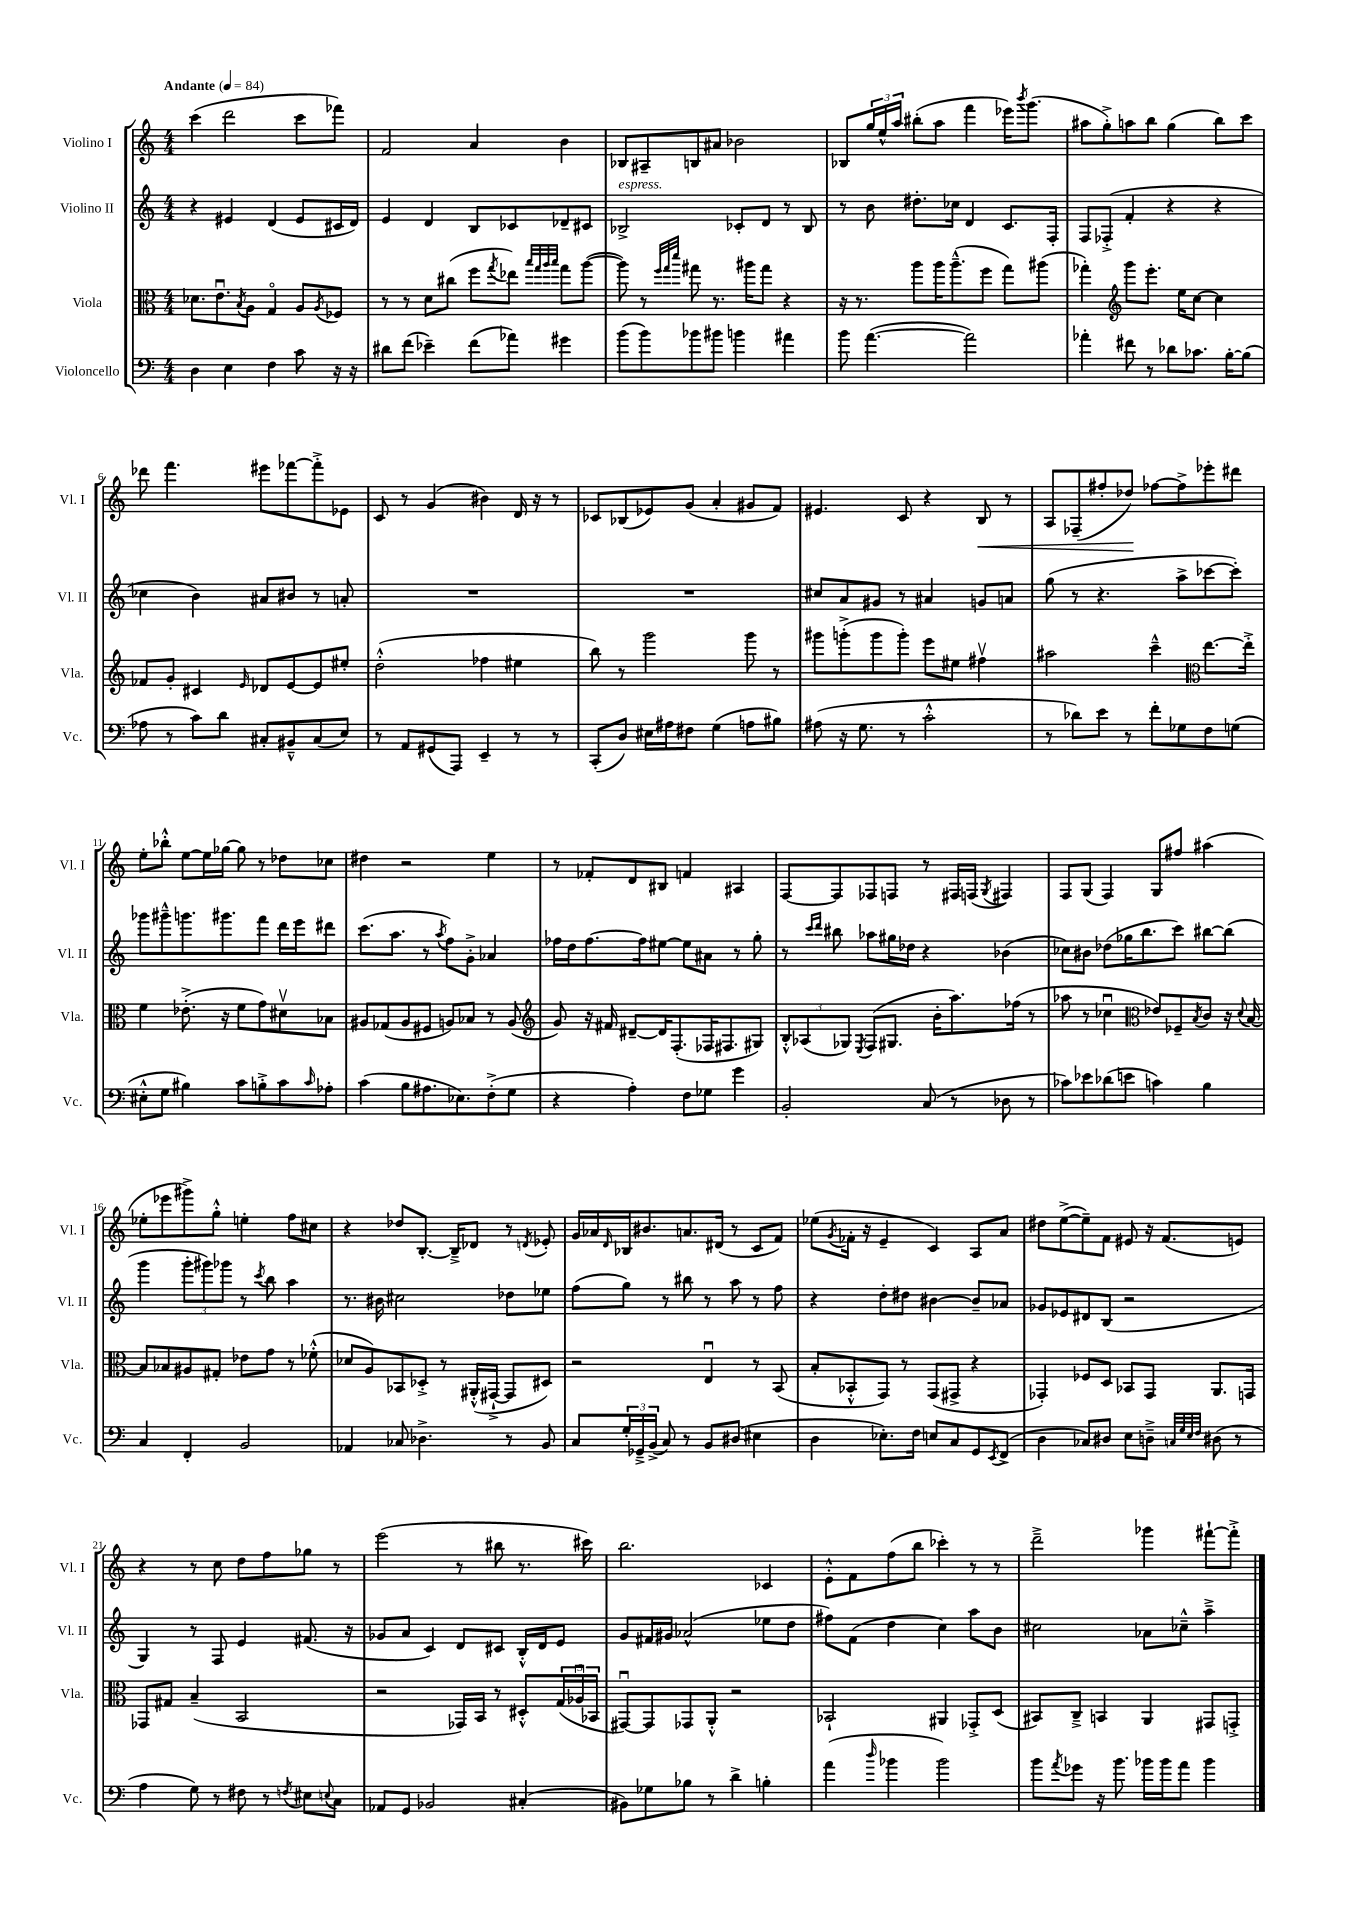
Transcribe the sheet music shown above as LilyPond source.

<<
\new StaffGroup <<
\new Staff = "s0" \with { instrumentName = "Violino I" shortInstrumentName = "Vl. I" } {
    \clef treble \key c \major \numericTimeSignature \time 4/4 \tempo "Andante" 4 = 84
    c'''4( d'''2 c'''8 fes'''8) |
    f'2 a'4 b'4 |
    bes8 ais8-- b8 ais'8 bes'2 |
    bes8 \tuplet 3/2 { g''16 e''16-^ a''16 } bis''8-.( a''8 f'''4 ees'''16) \acciaccatura { b'''8 } g'''8.( |
    ais''8 g''8-.->) a''8 b''8 g''4( b''8) c'''8 |
    des'''8 f'''4. eis'''8 fes'''8~ fes'''8-.-> ees'8 |
    c'8 r8 g'4( bis'4) d'16 r16 r8 |
    ces'8 bes8( ees'8) g'8( a'4-. gis'8 f'8) |
    eis'4. c'8 r4 b8\< r8 |
    a8 fes8--( fis''8-. des''8\!) fes''8~ fes''8-> ees'''8-. dis'''8 |
    e''8-. bes''8-.-^ e''8~ e''16 ges''16~ ges''8 r8 des''8 ces''8 |
    dis''4 r2 e''4 |
    r8 fes'8-. d'8 bis8 f'4 ais4 |
    f8~ f8 fes8 f8 r8 fis16 f16( \acciaccatura { g8 } fis4) |
    f8 g8( f4) g8 fis''8 ais''4( |
    ees''8-. ees'''8 gis'''8->) g''8-.-^ e''4-. f''8 cis''8 |
    r4 des''8 b8.~-. b16---> des'8 r8 \acciaccatura { d'8 } ees'8-. |
    g'16 aes'16 \grace { d'16 } bes16 bis'8. a'8. dis'16( r8 c'8 f'8) |
    ees''8( \acciaccatura { g'8 } fes'16-. r16 e'4-- c'4) a8 a'8 |
    dis''8 e''8~->( e''8--) f'8 eis'8 r16 f'8.( e'8) |
    r4 r8 c''8 d''8 f''8 ges''8 r8 |
    e'''2( r8 bis''8 r8. cis'''16) |
    b''2. ces'4 |
    e'8-.-^ f'8 f''8( b''8 ces'''4-.) r8 r8 |
    d'''2---> ges'''4 fis'''8~-! fis'''8-.-> \bar "|." |
}
\new Staff = "s1" \with { instrumentName = "Violino II" shortInstrumentName = "Vl. II" } {
    \clef treble \key c \major \numericTimeSignature \time 4/4
    r4 eis'4 d'4( eis'8 cis'16 d'16) |
    e'4 d'4 b8 ces'8 des'8-- cis'8 |
    bes2->^\markup { \italic "espress." } ces'8-. d'8 r8 bes8 |
    r8 b'8 dis''8.-. ces''16 d'4 c'8. f16-. |
    f8 fes8-.->( f'4-. r4 r4 |
    ces''4 b'4) ais'8 bis'8 r8 a'8-. |
    R1 |
    R1 |
    cis''8 a'8 gis'8 r8 ais'4 g'8 a'8 |
    g''8( r8 r4. a''8-> ces'''8~ ces'''8-.) |
    ges'''8 gis'''8---^ g'''8. gis'''8. f'''8 d'''16 e'''16 dis'''8 |
    c'''8.( a''8. r8 \acciaccatura { a''8 } f''8) g'8-.-> aes'4 |
    fes''16 d''16 fes''8.~ fes''16 eis''8~ eis''8 ais'8 r8 g''8-. |
    r8 \grace { c'''16 d'''16 } bis''8 aes''8 gis''16 des''16 r4 bes'4( |
    ces''8) bis'8 des''8( ges''16 b''8. c'''8) bis''8~ bis''8( |
    g'''4 \tuplet 3/2 { g'''8-. gis'''8) ges'''8 } r8 \acciaccatura { c'''8 } b''8 a''4 |
    r8. bis'16 cis''2 des''8 ees''8 |
    f''8( g''8) r8 bis''8 r8 a''8 r8 f''8 |
    r4 d''8-. dis''8 bis'4~ bis'8-- aes'8 |
    ges'8 ees'8 dis'8 b8( r2 |
    g4) r8 f8 e'4 fis'8.( r16 |
    ges'8 a'8 c'4) d'8 cis'8 b16-.-^ d'16 e'8 |
    g'8 fis'16 gis'16 aes'2-^( ees''8 d''8 |
    fis''8) f'8( d''4 c''4) a''8 b'8 |
    cis''2 aes'8 ces''8---^ a''4---> \bar "|." |
}
\new Staff = "s2" \with { instrumentName = "Viola" shortInstrumentName = "Vla." } {
    \clef alto \key c \major \numericTimeSignature \time 4/4
    des'8. e'8.\downbow \acciaccatura { b8 } a8 g4\flageolet a8 \acciaccatura { a8 } fes8 |
    r8 r8 d'8 cis''8( f''8 \acciaccatura { g''8 } ees''8) \grace { b''32 g''32 a''32 b''32 } g''8 a''8~( |
    a''8) r8 \grace { f''32 g''32 d'''32 } gis''8 r8. ais''16 gis''8 r4 |
    r16 r8. a''8 a''16 a''8.---^( f''8 g''8) ais''8( |
    ges''4-.) \clef treble g'''8 e'''8.-. e''16 c''8~ c''4 |
    fes'8 g'8-. cis'4 \grace { e'16 } des'8 e'8~ e'8 eis''8-. |
    d''2-.-^( fes''4 eis''4 |
    b''8) r8 g'''2 g'''8 r8 |
    gis'''8 g'''8-.->( g'''8 g'''8-.) e'''8 eis''8 fis''4\upbow |
    ais''2 c'''4---^ \clef alto e''8.~ e''16-.-> |
    f'4 ees'8.-.->( r16 f'8 g'8) dis'8\upbow bes8 |
    ais8 ges8( ais8 fis8 a8) bes8 r8 a8( |
    \clef treble g'8) r16 fis'16 dis'8~-- dis'16 f8.-.( fes16 fis8. gis8) |
    \tuplet 3/2 { b8-.-^ aes8( ges8) } \acciaccatura { e8 } f8( gis8. b'16-. a''8.) fes''16( r8 |
    aes''8 r8 ces''4\downbow \clef alto ees'8) fes8-- \acciaccatura { b8 } c'8 r16 \appoggiatura { d'8 } b16~ |
    b8 bes8 ais8 gis8-. ees'8 g'8 r8 fes'8-.-^( |
    des'8 a8) bes,8 des8-.-> r8 ais,16-.-^( gis,16~-!-> gis,8 dis8) |
    r2 e4\downbow r8 b,8( |
    b8-. bes,8-.-^ g,8) r8 g,8( gis,8-> r4 |
    ges,4-.) fes8 d8 bes,8 ges,8 a,8. g,16 |
    ges,8 gis8 b4--( b,2 |
    r2 ges,16) b,16 r8 dis8-.-^ \tuplet 3/2 { g16( aes16\downbow bes,16 } |
    gis,8~\downbow) gis,8 ges,8 a,8-.-^ r2 |
    bes,2-! ais,4 ges,8-.-> d8( |
    bis,8) c8---> b,4 a,4 gis,8 g,8-.-> \bar "|." |
}
\new Staff = "s3" \with { instrumentName = "Violoncello" shortInstrumentName = "Vc." } {
    \clef bass \key c \major \numericTimeSignature \time 4/4
    d4 e4 f4 c'8 r16 r16 |
    dis'8 f'8( ees'4--) f'8( aes'8) gis'4 |
    b'8( b'8) bes'8 bis'8 b'4 ais'4 |
    b'8 a'4.~( a'2) |
    aes'4-. fis'8 r8 des'8 ces'8. b16~-. b8( |
    aes8 r8 c'8) d'8 cis8-. bis,8---^ cis8( e8) |
    r8 a,8 gis,8( a,,8) e,4-- r8 r8 |
    c,8-.( d8) eis16 ais16 fis8 g4( a8 bis8) |
    ais8( r16 g8. r8 c'2-.-^ |
    r8 des'8) e'8 r8 f'8-. ges8 f8 g8( |
    eis8-.-^ g8 bis4) c'8 b8-.-> c'8 \grace { c'16 } aes8-. |
    c'4( b8 ais8. ees8.) f8-.->( g8 |
    r4 a4-.) f8 ges8 g'4 |
    b,2-. c8( r8 des8 r8 |
    ces'8) ees'8 des'8( e'8 c'4) b4 |
    c4 f,4-. b,2 |
    aes,4 ces8 des4.-> r8 b,8 |
    c8 \tuplet 3/2 { g16-. ges,16---> b,16->( } c8) r8 b,8 dis8( eis4 |
    d4 ees8.-.) f16 e8 c8 g,8 \acciaccatura { e,8 } f,8->( |
    d4 ces8) dis8 e8 d8---> \grace { c32 g32 e32 f32 } dis8( r8 |
    a4 g8) r8 fis8 r8 \acciaccatura { f8 } eis8 \appoggiatura { e8 } c8 |
    aes,8 g,8 bes,2 cis4-.( |
    bis,8) ges8 bes8 r8 d'4-> b4-. |
    a'4( \grace { d''16 } bes'4 bes'2) |
    b'8 \acciaccatura { a'8 } ges'8 r16 b'8. bes'16 bes'16 a'8 bes'4 \bar "|." |
}
>>
>>
